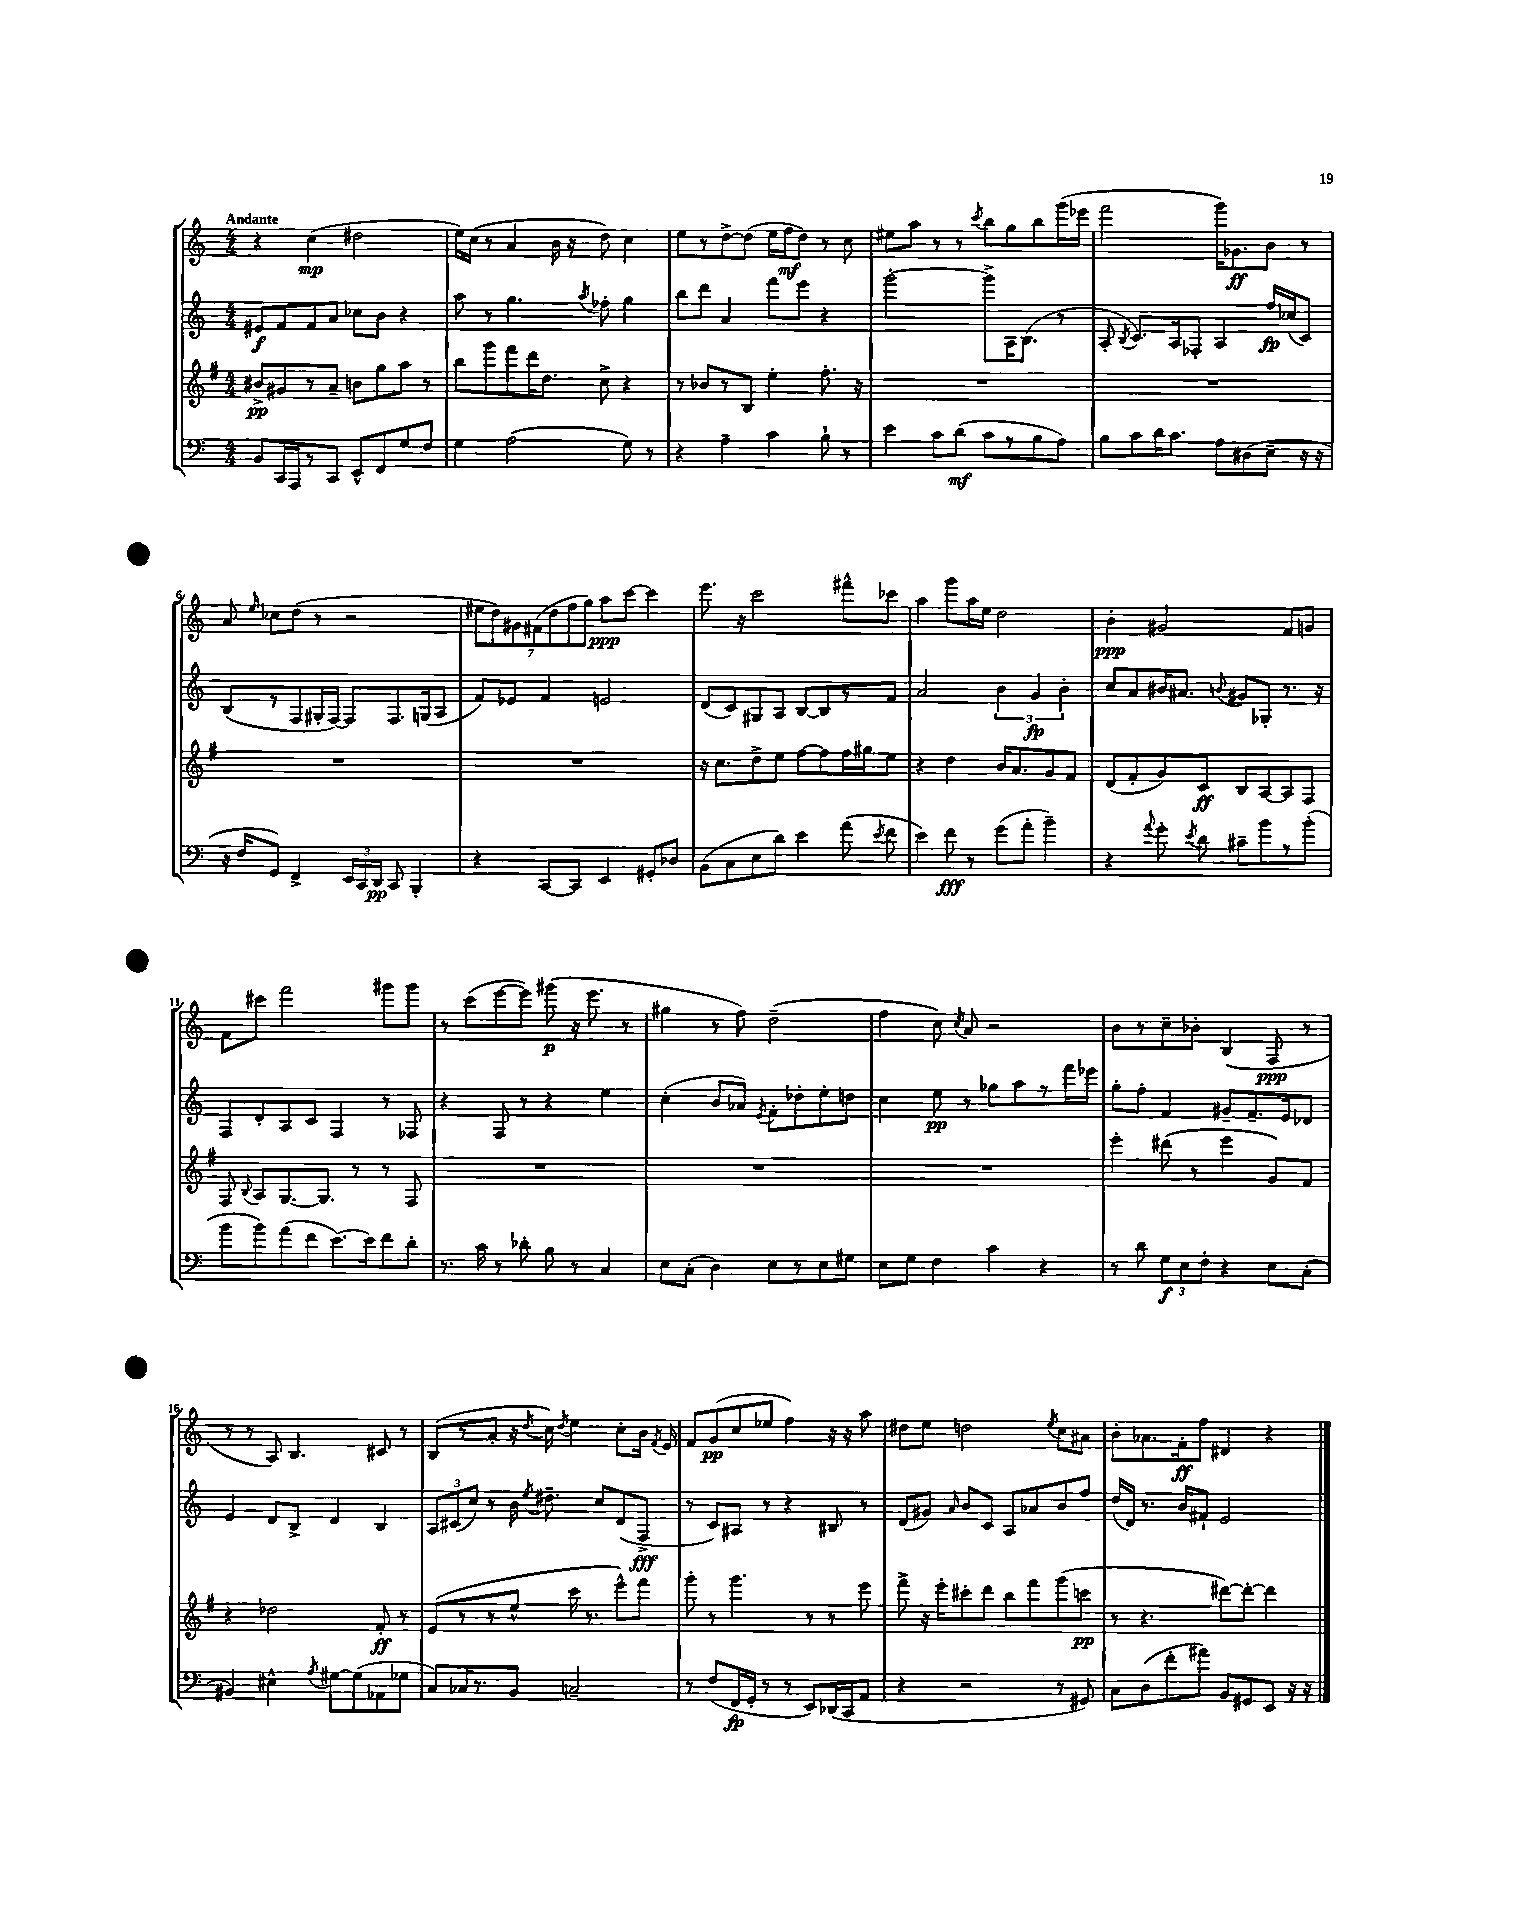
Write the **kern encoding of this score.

**kern	**dynam	**kern	**dynam	**kern	**dynam	**kern	**dynam
*part4	*part4	*part3	*part3	*part2	*part2	*part1	*part1
*staff4	*staff4	*staff3	*staff3	*staff2	*staff2	*staff1	*staff1
*clefF4	*	*clefG2	*	*clefG2	*	*clefG2	*
*k[]	*	*k[f#]	*	*k[]	*	*k[]	*
*M4/4	*	*M4/4	*	*M4/4	*	*M4/4	*
=1	=1	=1	=1	=1	=1	=1	=1
!	!	!	!	!	!	!LO:TX:a:B:t=Andante	!
8BB/L	.	8b#X^/L	pp	8e#X/L	f	4r	.
16CC/L	.	8g#X/	.	8f/	.	.	.
16AAA/J	.	.	.	.	.	.	.
8r	.	8r	.	8f/	.	(4cc\	mp
8CC/J	.	8a~/J	.	8a/J	.	.	.
8EE^^/L	.	8bn\L	.	8cc-X\L	.	2dd#X\	.
8FF/	.	8gg\	.	8b\J	.	.	.
8G/	.	8aa\J	.	4r	.	.	.
8F/J	.	8r	.	.	.	.	.
=2	=2	=2	=2	=2	=2	=2	=2
4G\	.	8bb\L	.	8aa\	.	16ee\LL)	.
.	.	.	.	.	.	(16cc\JJ	.
.	.	8ggg\	.	8r	.	8r	.
(2A\	.	8fff#\	.	4.gg\	.	4a/	.
.	.	16ddd\K	.	.	.	.	.
.	.	8.dd\J	.	.	.	.	.
.	.	.	.	.	.	16b\	.
.	.	.	.	.	.	16r	.
.	.	.	.	8qaa/	.	.	.
.	.	8cc^\	.	8ff-X'\	.	8dd\)	.
8G\)	.	4r	.	4gg\	.	4cc\	.
8r	.	.	.	.	.	.	.
=3	=3	=3	=3	=3	=3	=3	=3
4r	.	8r	.	8bb\L	.	8ee\L	.
.	.	8b-X/L	.	8ddd\J	.	8r	.
4A~\	.	8r	.	4a/	.	[8dd^\	.
.	.	8B/J	.	.	.	(8dd\J]	.
4c\	.	4ee'\	.	8fff\L	.	16ee\LL	.
.	.	.	.	.	.	16ff\J	mf
.	.	.	.	8eee\J	.	8dd\J)	.
8B`\	.	8.ff#'\	.	4r	.	8r	.
8r	.	.	.	.	.	8cc\	.
.	.	16r	.	.	.	.	.
=4	=4	=4	=4	=4	=4	=4	=4
4e\	.	1r	.	[2ggg'\	.	8ee#X\L	.
.	.	.	.	.	.	8aa\J	.
8c\L	.	.	.	.	.	8r	.
(8d\J	mf	.	.	.	.	8r	.
.	.	.	.	.	.	8qccc/	.
8c\L	.	.	.	8ggg^\L]	.	8bb\L	.
8r	.	.	.	16A\K	.	8gg\	.
.	.	.	.	(8.B\J	.	.	.
8B\	.	.	.	.	.	8bb\	.
8A\J)	.	.	.	8r	.	(16ggg\L	.
.	.	.	.	.	.	16eee-X\JJ	.
=5	=5	=5	=5	=5	=5	=5	=5
8B\L	.	1r	.	8A'/	.	2fff\	.
.	.	.	.	8qB/	.	.	.
8c\	.	.	.	8.c/L)	.	.	.
16d\K	.	.	.	.	.	.	.
8.c\J	.	.	.	16A/k	.	.	.
.	.	.	.	8F-X'/J	.	.	.
8A\L	.	.	.	4A/	.	16ggg\KL)	.
.	.	.	.	.	.	8.g-X\	ff
(8D#X\	.	.	.	.	.	.	.
8E~\J	.	.	.	16ff/LL	fp	8b\J	.
.	.	.	.	(16cc-X/J	.	.	.
16r	.	.	.	8c/J)	.	8r	.
16r	.	.	.	.	.	.	.
!!LO:LB:g=z
=6	=6	=6	=6	=6	=6	=6	=6
16r	.	1r	.	(8B/L	.	8a/	.
16F/KL	.	.	.	.	.	.	.
.	.	.	.	.	.	16qqee/	.
8GG/J)	.	.	.	8r	.	8cc-X\L	.
4FF^/	.	.	.	8F/	.	(8dd\J	.
.	.	.	.	16G#X'/L	.	8r	.
.	.	.	.	[16F/JJ)	.	.	.
24EE/LL	.	.	.	8F/L]	.	2r	.
24CC/	.	.	.	.	.	.	.
24DD/JJ	pp	.	.	.	.	.	.
8CC/	.	.	.	8.F/	.	.	.
4BBB'/	.	.	.	.	.	.	.
.	.	.	.	(16Gn/k	.	.	.
.	.	.	.	8A/J	.	.	.
=7	=7	=7	=7	=7	=7	=7	=7
4r	.	1r	.	8f/L)	.	14ee#X\L	.
.	.	.	.	.	.	14dd\)	.
.	.	.	.	8e-X/J	.	.	.
.	.	.	.	.	.	14g#X\	.
.	.	.	.	.	.	(14f#X\	.
[8CC/L	.	.	.	4f/	.	.	.
.	.	.	.	.	.	14dd\	.
.	.	.	.	.	.	14ff\	.
8CC/J]	.	.	.	.	.	.	.
.	.	.	.	.	.	14gg\J)	.
4EE/	.	.	.	2en/	.	8aa\L	ppp
.	.	.	.	.	.	[8ccc\J	.
8GG#X'/L	.	.	.	.	.	4ccc\]	.
8D-X/J	.	.	.	.	.	.	.
=8	=8	=8	=8	=8	=8	=8	=8
(8BB\L	.	16r	.	(8d/L	.	8.eee\	.
.	.	8.cc\L	.	.	.	.	.
8C\	.	.	.	8c/)	.	.	.
.	.	.	.	.	.	16r	.
8E\	.	8dd^\	.	8G#X/	.	2ccc\	.
8d\J)	.	8ee\J	.	8A/J	.	.	.
4e\	.	[8ff#\L	.	[8B/L	.	.	.
.	.	8ff#\]	.	8B/]	.	.	.
(8a\	.	16ff#\L	.	8r	.	8fff#X^^\L	.
.	.	16gg#X\J	.	.	.	.	.
8qe/	.	.	.	.	.	.	.
8f\	.	8ee\J	.	8f/J	.	8ccc-X\J	.
=9	=9	=9	=9	=9	=9	=9	=9
4e\)	.	4r	.	2a/	.	4aa\	.
8f\	fff	4dd\	.	.	.	8ggg\L	.
8r	.	.	.	.	.	16aa\L	.
.	.	.	.	.	.	16ee\JJ	.
(8g\L	.	16b/KL	.	6b\	.	2dd\	.
.	.	8.a/	.	.	.	.	.
8a'\J	.	.	.	.	.	.	.
.	.	.	.	6g/	fp	.	.
4b~\)	.	8g/	.	.	.	.	.
.	.	.	.	6b'\	.	.	.
.	.	8f#/J	.	.	.	.	.
=10	=10	=10	=10	=10	=10	=10	=10
4r	.	(8d/L	.	8cc/L	.	4b'\	ppp
.	.	8f#'/	.	8a/	.	.	.
8qqa/	.	.	.	.	.	.	.
8g'\	.	8g/)	.	16b#X/K	.	2g#X/	.
.	.	.	.	8.a#X/J	.	.	.
8qe/	.	.	.	.	.	.	.
8d\	.	8c/J	ff	.	.	.	.
.	.	.	.	8qqbn/	.	.	.
8c#X~\L	.	8B/L	.	8g#X/L	.	.	.
8b\	.	[8A/	.	8G-X'/J	.	.	.
8r	.	8A/]	.	8.r	.	8f/L	.
(8b'\J	.	8F#/J	.	.	.	8gn/J	.
.	.	.	.	16r	.	.	.
!!LO:LB:g=z
=11	=11	=11	=11	=11	=11	=11	=11
8b\L	.	8F#/	.	8F/L	.	8f\L	.
.	.	8qqB/	.	.	.	.	.
8b\)	.	8A/L	.	8d'/	.	8ccc#X\J	.
(8a\	.	[8.G/	.	8A/	.	2fff\	.
8f\J	.	.	.	8c/J	.	.	.
.	.	8.G/J]	.	.	.	.	.
[8.e\L)	.	.	.	4F/	.	.	.
.	.	8r	.	.	.	.	.
16e\k]	.	.	.	.	.	.	.
8f\	.	8r	.	8r	.	8ggg#X\L	.
8d'\J	.	8F#/	.	8F-X/	.	8ggg#\J	.
=12	=12	=12	=12	=12	=12	=12	=12
8.r	.	1r	.	4r	.	8r	.
.	.	.	.	.	.	(8ccc\L	.
16c\	.	.	.	.	.	.	.
8r	.	.	.	8F/	.	[8eee\	.
8d-X'\	.	.	.	8r	.	8eee\J])	.
8B\	.	.	.	4r	.	(8ggg#X\	p
8r	.	.	.	.	.	16r	.
.	.	.	.	.	.	8.eee\	.
4C/	.	.	.	4ee\	.	.	.
.	.	.	.	.	.	8r	.
=13	=13	=13	=13	=13	=13	=13	=13
8E\L	.	1r	.	(4cc'\	.	4gg#X\	.
(8C'\J	.	.	.	.	.	.	.
4D\)	.	.	.	8b/L	.	8r	.
.	.	.	.	8a-X/J)	.	8ff\)	.
.	.	.	.	8qe/	.	.	.
8E\L	.	.	.	8f'\L	.	(2dd~\	.
8r	.	.	.	8dd-X'\	.	.	.
8E\	.	.	.	8ee'\	.	.	.
8G#X\J	.	.	.	8ddn\J	.	.	.
=14	=14	=14	=14	=14	=14	=14	=14
8E\L	.	1r	.	4cc\	.	4ff\	.
8G\J	.	.	.	.	.	.	.
4F\	.	.	.	8ee\	pp	8cc\)	.
.	.	.	.	.	.	8qcc/	.
.	.	.	.	8r	.	8a/	.
4c\	.	.	.	8gg-X\L	.	2r	.
.	.	.	.	8aa\	.	.	.
4r	.	.	.	8r	.	.	.
.	.	.	.	16fff\L	.	.	.
.	.	.	.	16eee-X\JJ	.	.	.
=15	=15	=15	=15	=15	=15	=15	=15
8r	.	4eee'\	.	8gg'\L	.	8b\L	.
8d\	.	.	.	8ff'\J	.	8r	.
12G\L	f	(8ddd#X\	.	4f/	.	8cc~\	.
12E\	.	.	.	.	.	.	.
.	.	8r	.	.	.	8b-X'\J	.
12F'\J	.	.	.	.	.	.	.
4r	.	4eee\	.	8g#X~/L	.	(4B/	.
.	.	.	.	8.f~/	.	.	.
8E\L	.	8g/L)	.	.	.	8F/	ppp
.	.	.	.	16e/k	.	.	.
(8C'\J	.	8f#/J	.	8d-X/J	.	8r	.
!!LO:LB:g=z
=16	=16	=16	=16	=16	=16	=16	=16
4BB#X/)	.	4r	.	4e/	.	8r	.
.	.	.	.	.	.	8r	.
4E#X^^\	.	2dd-X\	.	8d/L	.	8A/)	.
.	.	.	.	8B^/J	.	4.B/	.
8qA/	.	.	.	.	.	.	.
[8G#X\L	.	.	.	4d/	.	.	.
(8G#\]	.	.	.	.	.	.	.
8AA-X\	.	8f#'/	ff	4B/	.	8c#X/	.
8G-X\J	.	8r	.	.	.	8r	.
=17	=17	=17	=17	=17	=17	=17	=17
8C/L)	.	(8e/L	.	12A/L	.	(8B/L	.
.	.	.	.	(12c#X/	.	.	.
16C-X/K	.	8r	.	.	.	8r	.
.	.	.	.	12cc/J)	.	.	.
8.r	.	.	.	.	.	.	.
.	.	8r	.	8r	.	8a'/J	.
8BB/J	.	8ee^^/J	.	16b\	.	16r	.
.	.	.	.	8qee/	.	8qdd/	.
.	.	.	.	8.dd#X~\	.	16cc\)	.
.	.	.	.	.	.	8qdd/	.
2Cn~/	.	16ccc\	.	.	.	4ee\	.
.	.	8.r	.	.	.	.	.
.	.	.	.	8cc/L	.	.	.
.	.	8eee^^\L)	.	(8d/	.	8cc'\L	.
.	.	8fff#\J	.	8F^/J	fff	16b\Jk	.
.	.	.	.	.	.	8qf/	.
.	.	.	.	.	.	16e/	.
=18	=18	=18	=18	=18	=18	=18	=18
8r	.	8ggg'\	.	8r	.	8f/L	.
(8F/L	.	8r	.	8c/L)	.	(8g/	pp
16FF/L	fp	4.ggg\	.	8A#X/J	.	8cc/	.
16GG'/JJ	.	.	.	.	.	.	.
8r	.	.	.	8r	.	8ee-X/J	.
8r	.	.	.	4r	.	4ff\)	.
8EE/L)	.	8r	.	.	.	.	.
(16DD-X/L	.	8r	.	8B#X/	.	16r	.
16CC/J	.	.	.	.	.	16r	.
8AA/J	.	8eee\	.	8r	.	8aa\	.
=19	=19	=19	=19	=19	=19	=19	=19
4r	.	8fff#^\	.	(8d/L	.	8dd#X\L	.
.	.	16r	.	8g#X/J)	.	8ee\J	.
.	.	16eee'\KL	.	.	.	.	.
.	.	.	.	16qqa/	.	.	.
2r	.	8ccc#X'\	.	8b/L	.	2ddn\	.
.	.	8ddd\J	.	8c/J	.	.	.
.	.	8bb\L	.	8A/L	.	.	.
.	.	8fff#\	.	8a-X/	.	.	.
.	.	.	.	.	.	8qee/	.
8r	.	(8ggg\	.	8b/	.	8cc\L	.
8GG#X/)	.	8cccn\J	pp	8ff/J	.	8a#X\J	.
=20	=20	=20	=20	=20	=20	=20	=20
8C\L	.	8r	.	(16dd/LL	.	8b'\L	.
.	.	.	.	16d/JJ)	.	.	.
(8D\	.	4.r	.	8.r	.	8.a-X\	.
8f'\	.	.	.	.	.	.	.
.	.	.	.	16b/KL	.	16f'\k	ff
8a#X\J)	.	.	.	8f#X`/J	.	8ff\J	.
8BB/L	.	[8ddd#X\L)	.	2e/	.	4d#X/	.
8GG#X/	.	8ddd#'\J_	.	.	.	.	.
8EE/J	.	4ddd#\]	.	.	.	4r	.
16r	.	.	.	.	.	.	.
16r	.	.	.	.	.	.	.
==	==	==	==	==	==	==	==
*-	*-	*-	*-	*-	*-	*-	*-
